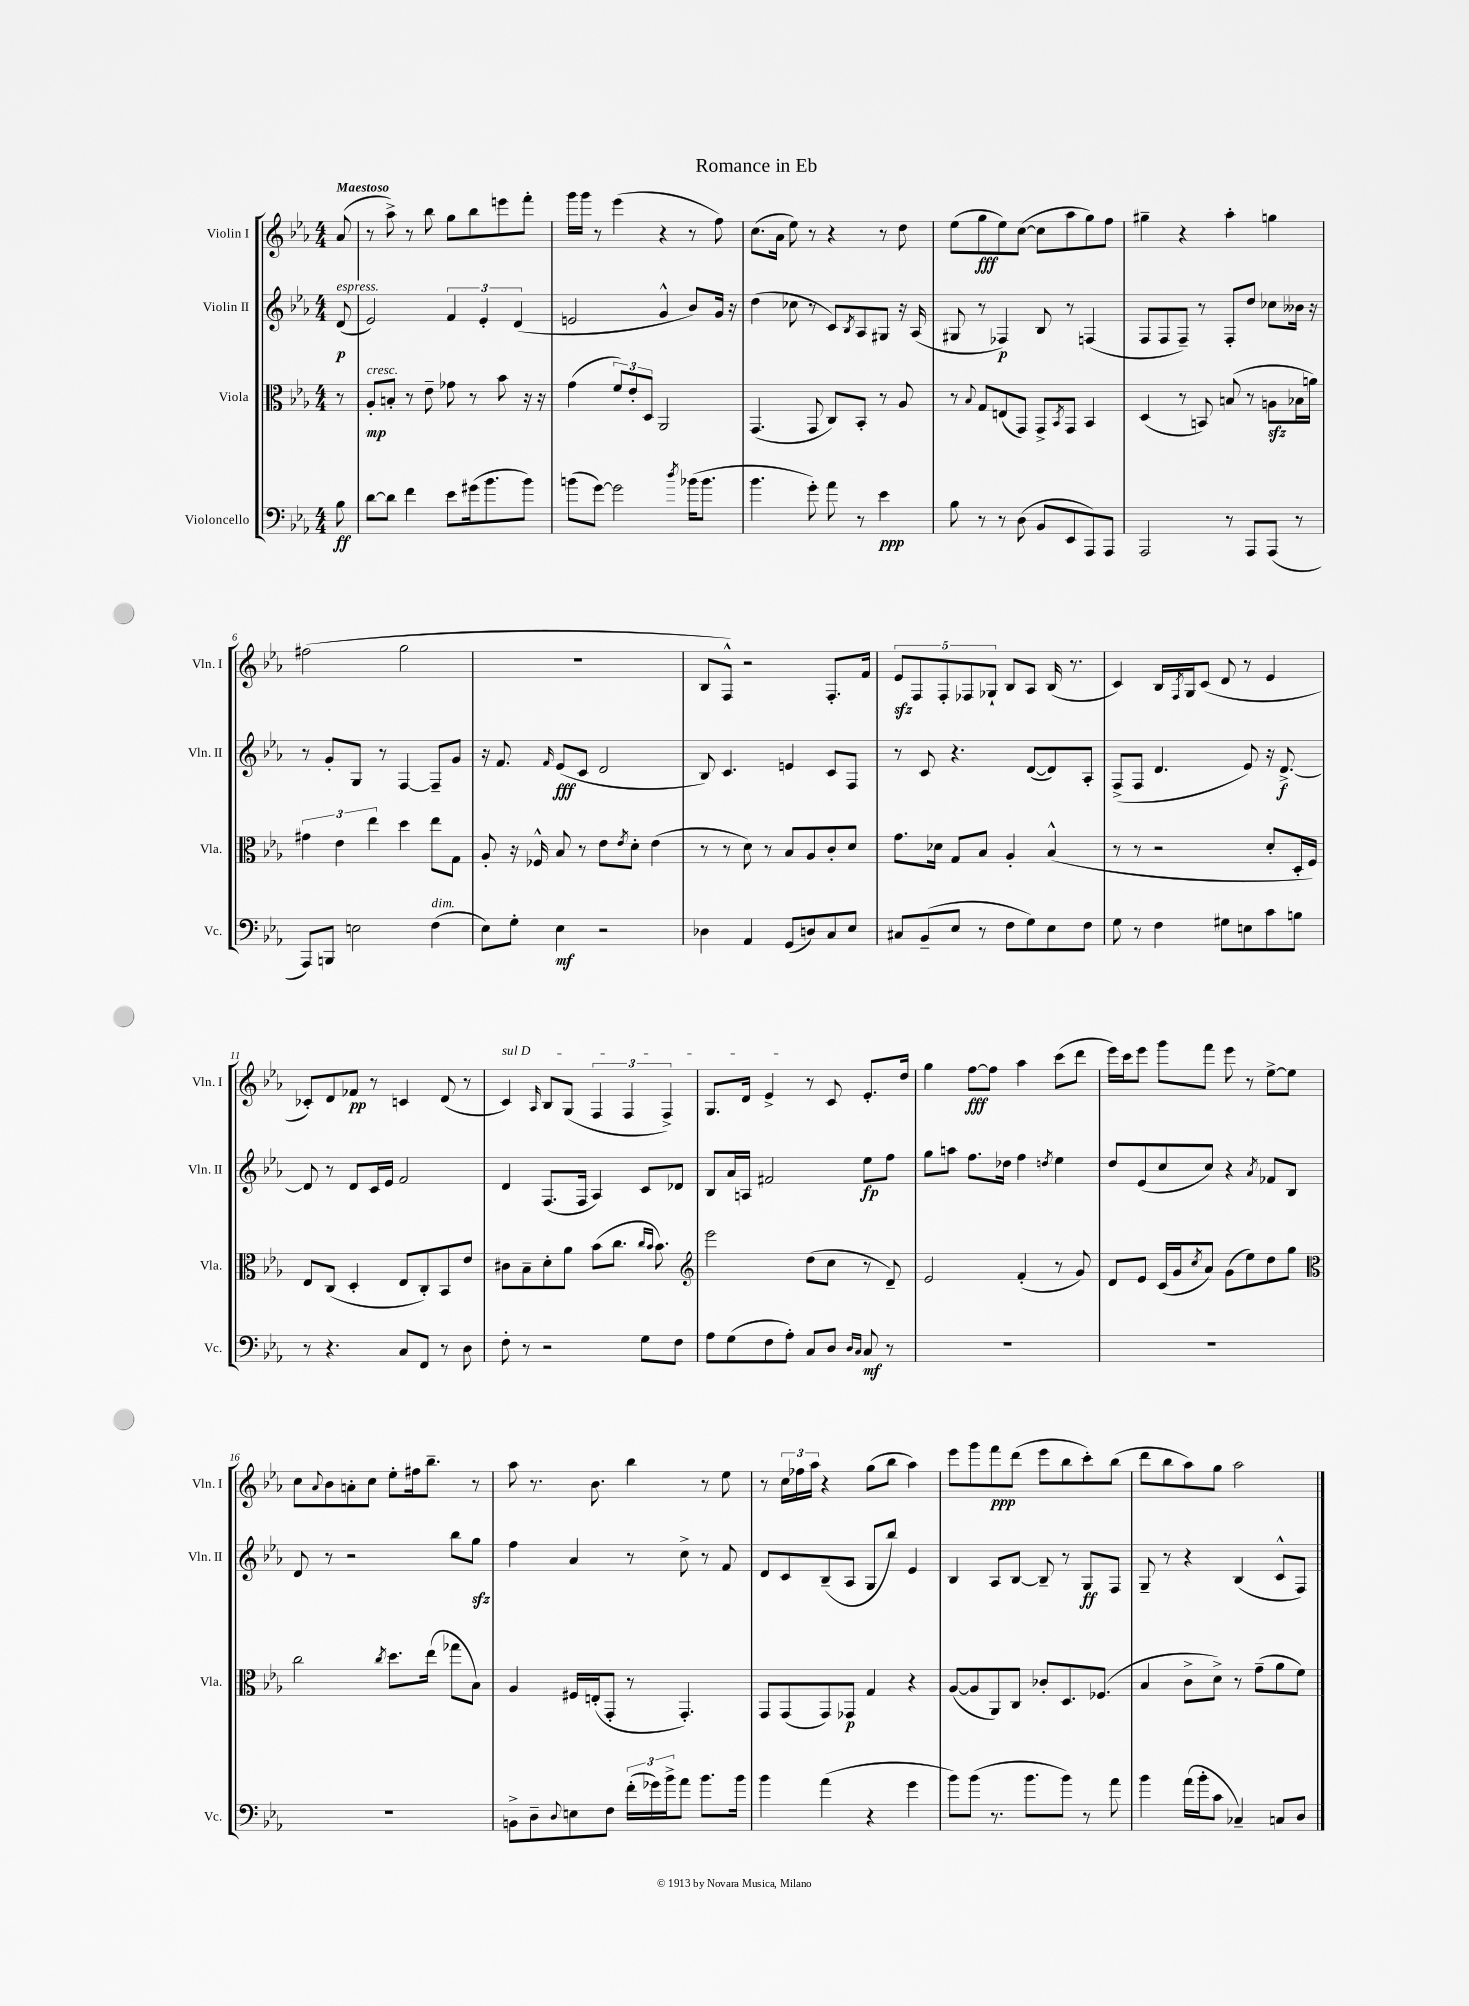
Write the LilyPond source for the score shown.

\header { title = "Romance in Eb" }
<<
\new StaffGroup <<
\new Staff = "s0" \with { instrumentName = "Violin I" shortInstrumentName = "Vln. I" } {
    \clef treble \key ees \major \numericTimeSignature \time 4/4 \partial 8 \tempo "Maestoso"
    aes'8( |
    r8 aes''8->) r8 bes''8 g''8 bes''8 e'''8 f'''8-. |
    g'''16 g'''16 r8 ees'''4( r4 r8 f''8) |
    c''8.( aes'16 ees''8) r8 r4 r8 d''8 |
    ees''8( g''8\fff ees''8) c''8~( c''8 aes''8 g''8) f''8 |
    gis''4-- r4 aes''4-. g''4 |
    fis''2( g''2 |
    R1 |
    bes8 f8-^) r2 f8.-. f'16 |
    \tuplet 5/4 { ees'8\sfz f8 f8-. fes8 ges8-! } bes8 aes8 bes16( r8. |
    c'4) bes16 \acciaccatura { f8 } g16 c'8( d'8 r8 ees'4 |
    ces'8-.) d'8 fes'8\pp r8 c'4 d'8( r8 |
    \once \override TextSpanner.bound-details.left.text = \markup { \italic "sul D" } c'4\startTextSpan) \grace { aes16 } bes8 g8( \tuplet 3/2 { f4 f4 f4->) } |
    g8. d'16 ees'4->\stopTextSpan r8 c'8 ees'8.-. d''16 |
    g''4 f''8~\fff f''8 aes''4 c'''8( d'''8 |
    ees'''16) c'''16 ees'''8 g'''8 f'''8 ees'''8 r8 ees''8~-> ees''8 |
    c''8 \appoggiatura { aes'8 } bes'8 a'8-. c''8 ees''8-. fis''16 bes''8.-- r8 |
    aes''8 r8. bes'8. bes''4 r8 ees''8 |
    r8 \tuplet 3/2 { c''16 fes''16 aes''16 } r4 g''8( bes''8 aes''4) |
    ees'''8 g'''8 f'''8\ppp d'''8( ees'''8 bes''8 c'''8-.) bes''8( |
    d'''8 bes''8 aes''8) g''8 aes''2 \bar "|." |
}
\new Staff = "s1" \with { instrumentName = "Violin II" shortInstrumentName = "Vln. II" } {
    \clef treble \key ees \major \numericTimeSignature \time 4/4 \partial 8
    d'8\p^\markup { \italic "espress." }( |
    ees'2) \tuplet 3/2 { f'4 ees'4-. d'4( } |
    e'2 g'4-^ bes'8) g'16 r16 |
    d''4( ces''8 r8 c'8) \acciaccatura { bes8 } aes8 gis8 r16 aes16( |
    gis8 r8 fes4\p) bes8 r8 f4( |
    f8 f8 f8--) r8 f8-. d''8 ces''8 beses'16 r16 |
    r8 g'8-. g8 r8 f4~ f8-- g'8 |
    r16 f'8. \grace { f'16 } ees'8\fff( c'8 d'2 |
    bes8) c'4. e'4 c'8 f8 |
    r8 c'8 r4. d'8~( d'8) aes8-. |
    f8->( f8 d'4. ees'8) r16 d'8.~->\f |
    d'8 r8 d'8 c'16 ees'16 f'2 |
    d'4 f8.( f16 aes4) c'8 des'8 |
    bes8 aes'16 a16 fis'2 ees''8\fp f''8 |
    g''8 a''8 f''8. des''16 f''4 \acciaccatura { d''8 } ees''4 |
    d''8 ees'8( c''8 c''8) r4 \acciaccatura { aes'8 } fes'8 bes8 |
    d'8 r8 r2 bes''8 g''8\sfz |
    f''4 aes'4 r8 c''8-> r8 f'8 |
    d'8 c'8 bes8--( aes8 g8 bes''8) ees'4 |
    bes4 aes8 bes8~ bes8-- r8 g8\ff f8 |
    g8-- r8 r4 bes4( c'8-^ f8) \bar "|." |
}
\new Staff = "s2" \with { instrumentName = "Viola" shortInstrumentName = "Vla." } {
    \clef alto \key ees \major \numericTimeSignature \time 4/4 \partial 8
    r8 |
    aes8-.\mp^\markup { \italic "cresc." } b8-. r8 ees'8-- ges'8 r8 bes'8 r16 r16 |
    g'4( \tuplet 3/2 { f'8) ees'8-. d8 } aes,2 |
    g,4.( g,8 c8) bes,8-. r8 aes8 |
    r8 \appoggiatura { bes8 } g8 e8( g,8) g,8-> \acciaccatura { bes,8 } g,8 bes,4 |
    d4( r8 b,8) b8( r8 a8\sfz bes16 a'16) |
    \tuplet 3/2 { gis'4 ees'4 ees''4 } d''4 ees''8 g8 |
    aes8-. r16 fes16-^ bes8 r8 ees'8 \acciaccatura { ees'8 } d'8-. ees'4( |
    r8 r8 d'8) r8 bes8 aes8 c'8-. d'8 |
    g'8. des'16 g8 bes8 aes4-. bes4-^( |
    r8 r8 r2 d'8-. d16-. f16) |
    ees8 c8( d4-. ees8 c8-.) bes,8 ees'8 |
    cis'8 bes8-- d'8-. aes'8 bes'8( c''8. \grace { c''16 bes'16 } bes'8.) |
    \clef treble ees'''2 d''8( c''8 r8 d'8--) |
    ees'2 f'4-.( r8 g'8) |
    d'8 ees'8 c'16( g'16 \acciaccatura { c''8 } aes'8) g'8( ees''8) d''8 g''8 |
    \clef alto c''2 \acciaccatura { c''8 } d''8. ees''16( ges''8 bes8) |
    aes4 fis16 e16-.( g,8-. r8 g,4.-.) |
    g,8 g,8( g,8) ges,8\p g4 r4 |
    aes8~( aes8 aes,8) c8 ces'8-. d8. fes8.( |
    bes4 c'8-> d'8->) r8 g'8--( aes'8 f'8) \bar "|." |
}
\new Staff = "s3" \with { instrumentName = "Violoncello" shortInstrumentName = "Vc." } {
    \clef bass \key ees \major \numericTimeSignature \time 4/4 \partial 8
    bes8\ff |
    d'8~ d'8 f'4 ees'8 gis'16( bes'8. bes'8) |
    b'8( g'8~) g'2 \acciaccatura { d''8 } bes'16( bes'8. |
    bes'4. g'8-.) aes'8 r8 ees'4\ppp |
    bes8 r8 r8 d8( bes,8 ees,8 aes,,8) aes,,8 |
    aes,,2 r8 aes,,8 aes,,8( r8 |
    aes,,8) b,,8 e2 f4^\markup { \italic "dim." }( |
    ees8) g8-. ees4\mf r2 |
    des4 aes,4 g,8( d8) c8 ees8 |
    cis8 bes,8--( ees8 r8 f8 g8) ees8 f8 |
    g8 r8 f4 gis8 e8 c'8 b8 |
    r8 r4. c8 f,8 r8 d8 |
    f8-. r8 r2 g8 f8 |
    aes8 g8( f8 aes8-.) c8 d8 \grace { d16 c16 } c8\mf r8 |
    R1 |
    R1 |
    R1 |
    b,8-> d8-- \appoggiatura { d8 } e8 f8 \tuplet 3/2 { f'16-.( ges'16) bes'16-> } aes'8 bes'8. bes'16 |
    bes'4 aes'4( r4 g'4 |
    bes'8) bes'8( r8. bes'8. bes'8) r8 aes'8 |
    bes'4 aes'16( bes'16-. c'8 ces4--) c8 d8 \bar "|." |
}
>>
>>
